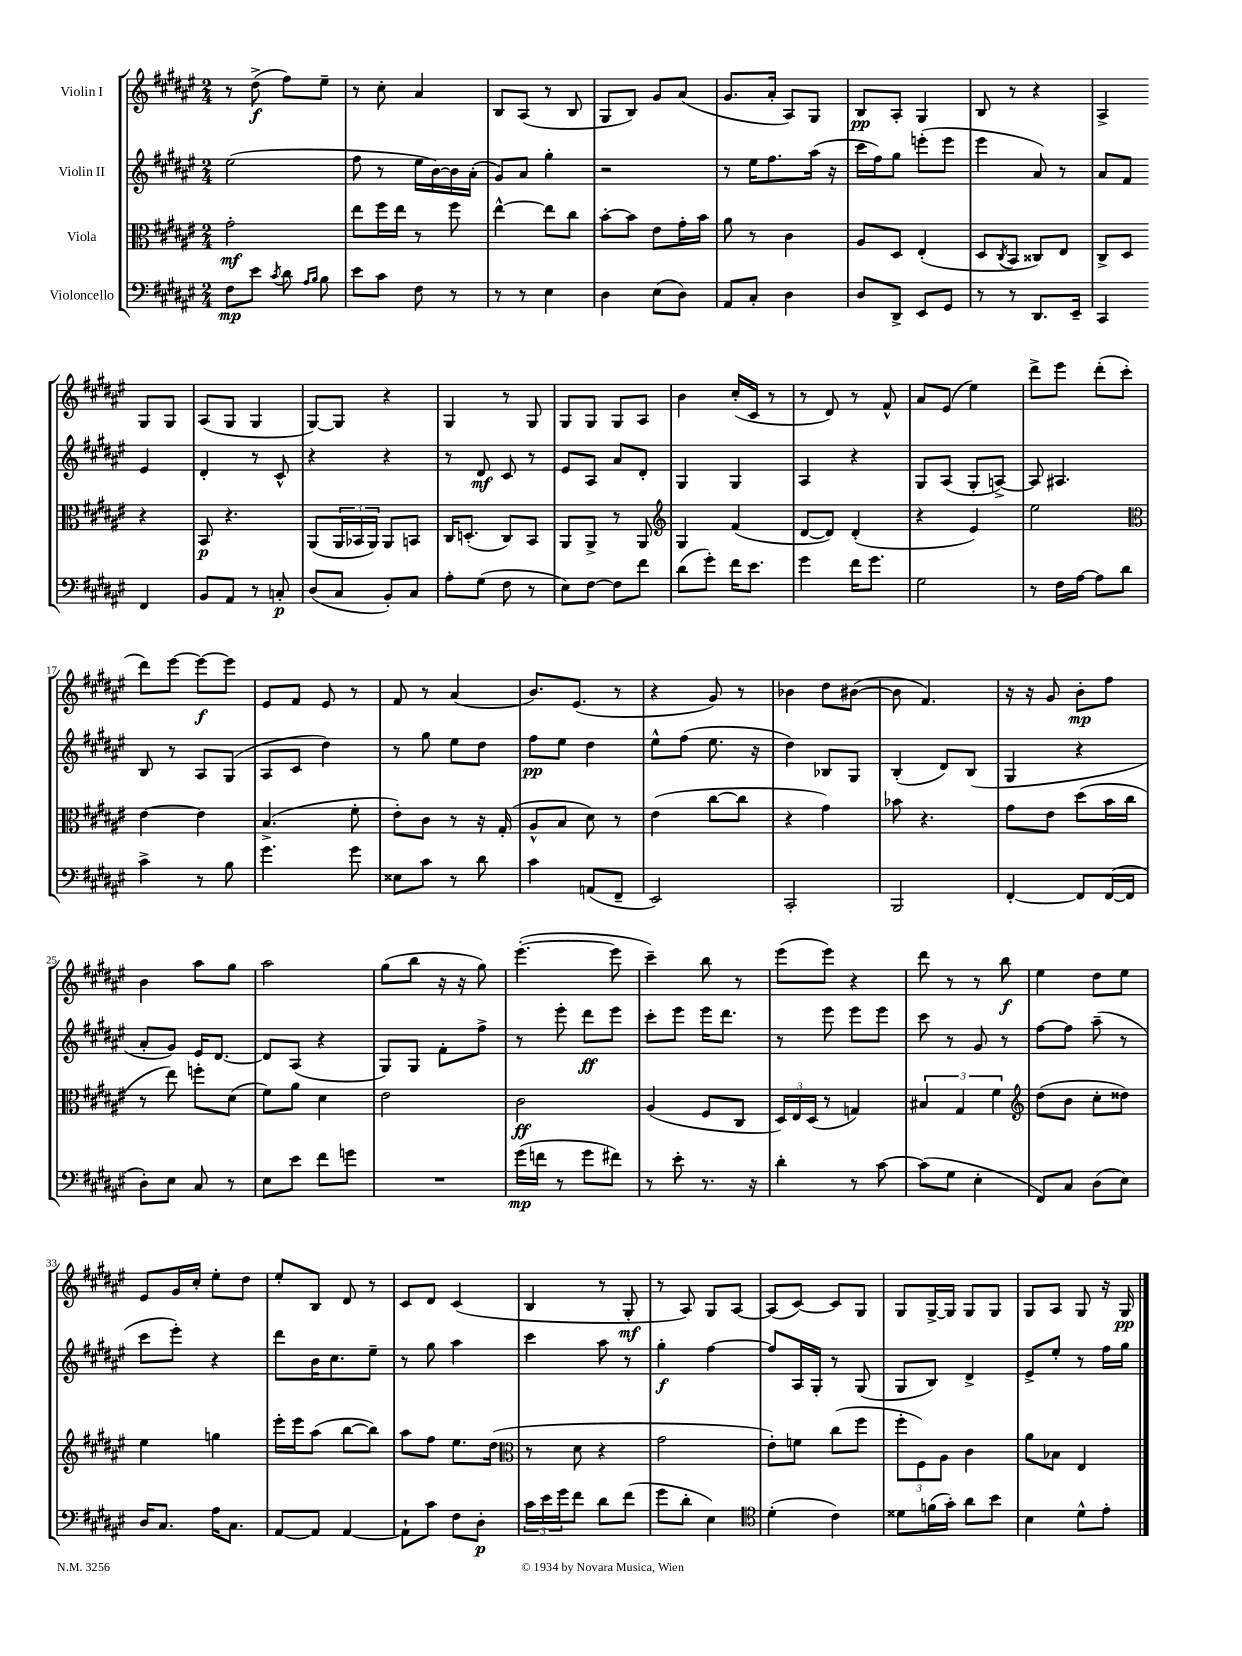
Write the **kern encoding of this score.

**kern	**dynam	**kern	**dynam	**kern	**dynam	**kern	**dynam
*part4	*part4	*part3	*part3	*part2	*part2	*part1	*part1
*staff4	*staff4	*staff3	*staff3	*staff2	*staff2	*staff1	*staff1
*I"Violoncello	*	*I"Viola	*	*I"Violin II	*	*I"Violin I	*
*clefF4	*	*clefC3	*	*clefG2	*	*clefG2	*
*k[f#c#g#d#a#e#]	*	*k[f#c#g#d#a#e#]	*	*k[f#c#g#d#a#e#]	*	*k[f#c#g#d#a#e#]	*
*M2/4	*	*M2/4	*	*M2/4	*	*M2/4	*
=1	=1	=1	=1	=1	=1	=1	=1
8F#\L	mp	2g#'\	mf	(2ee#\	.	8r	.
8e#\J	.	.	.	.	.	(8dd#^\	f
8qc#/	.	.	.	.	.	.	.
8d#\	.	.	.	.	.	8ff#\L)	.
16qqA#/LL	.	.	.	.	.	.	.
16qqB/JJ	.	.	.	.	.	.	.
8B\	.	.	.	.	.	8ee#~\J	.
=2	=2	=2	=2	=2	=2	=2	=2
8e#\L	.	8ee#\L	.	8ff#\	.	8r	.
8c#\J	.	16ff#\L	.	8r	.	8cc#'\	.
.	.	16ee#\JJ	.	.	.	.	.
8F#\	.	8r	.	16ee#\LL	.	4a#/	.
.	.	.	.	[16b\)	.	.	.
8r	.	8ff#\	.	16b\]	.	.	.
.	.	.	.	(16a#'\JJ	.	.	.
=3	=3	=3	=3	=3	=3	=3	=3
8r	.	[4ee#^^\	.	8g#/L)	.	8B/L	.
8r	.	.	.	8a#/J	.	(8A#/J	.
4E#\	.	8ee#\L]	.	4gg#'\	.	8r	.
.	.	8cc#\J	.	.	.	8B/	.
=4	=4	=4	=4	=4	=4	=4	=4
4D#\	.	[8b'\L	.	2r	.	8G#/L	.
.	.	8b\J]	.	.	.	8B/J)	.
(8E#\L	.	8e#\L	.	.	.	8g#/L	.
8D#\J)	.	16g#'\L	.	.	.	(8a#/J	.
.	.	16b\JJ	.	.	.	.	.
=5	=5	=5	=5	=5	=5	=5	=5
8AA#/L	.	8a#\	.	8r	.	8.g#/L	.
8C#'/J	.	8r	.	16ee#\KL	.	.	.
.	.	.	.	8.ff#\	.	16a#'/Jk	.
4D#\	.	4c#\	.	.	.	8A#/L)	.
.	.	.	.	(16aa#\Jk	.	8G#/J	.
.	.	.	.	16r	.	.	.
=6	=6	=6	=6	=6	=6	=6	=6
8D#/L	.	8A#/L	.	16ccc#\LL	.	8B/L	pp
.	.	.	.	16ff#\J)	.	.	.
8DD#^/J	.	8D#/J	.	8gg#\J	.	8A#'/J	.
8EE#/L	.	(4E#'/	.	(8eeen'\L	.	4G#/	.
8GG#/J	.	.	.	8eee\J	.	.	.
=7	=7	=7	=7	=7	=7	=7	=7
8r	.	8D#/L	.	4eee#\	.	8B/	.
.	.	8qC#/	.	.	.	.	.
8r	.	8BB/J	.	.	.	8r	.
8.DD#/L	.	8C##X/L)	.	8a#/)	.	4r	.
.	.	8E#/J	.	8r	.	.	.
16EE#~/Jk	.	.	.	.	.	.	.
=8	=8	=8	=8	=8	=8	=8	=8
4CC#/	.	8C#^/L	.	8a#/L	.	4A#^/	.
.	.	8D#/J	.	8f#/J	.	.	.
4FF#/	.	4r	.	4e#/	.	8G#/L	.
.	.	.	.	.	.	8G#/J	.
!!LO:LB:g=z
=9	=9	=9	=9	=9	=9	=9	=9
8BB/L	.	8BB/	p	4d#'/	.	(8A#/L	.
8AA#/J	.	4.r	.	.	.	8G#/J	.
8r	.	.	.	8r	.	4G#/	.
8Cn'/	p	.	.	8c#^^/	.	.	.
=10	=10	=10	=10	=10	=10	=10	=10
(8D#/L	.	(8AA#/L	.	4r	.	[8G#/L)	.
8C#/J	.	24AA#/L	.	.	.	8G#/J]	.
.	.	24BB-X/	.	.	.	.	.
.	.	24AA#/JJ)	.	.	.	.	.
8BB'/L)	.	8AA#/L	.	4r	.	4r	.
8C#/J	.	8BBn/J	.	.	.	.	.
=11	=11	=11	=11	=11	=11	=11	=11
8A#'\L	.	16C#/KL	.	8r	.	4G#/	.
.	.	(8.Dn'/J	.	.	.	.	.
(8G#\J	.	.	.	8d#/	mf	.	.
8F#\	.	8C#/L)	.	8c#/	.	8r	.
8r	.	8BB/J	.	8r	.	8G#/	.
=12	=12	=12	=12	=12	=12	=12	=12
8E#\L)	.	8AA#/L	.	8e#/L	.	8G#/L	.
[8F#\J	.	8AA#^/J	.	8A#/J	.	8G#/J	.
8F#\L]	.	8r	.	8a#/L	.	8G#/L	.
8f#\J	.	8AA#/	.	8d#'/J	.	8A#/J	.
=13	=13	=13	=13	=13	=13	=13	=13
*	*	*clefG2	*	*	*	*	*
(8d#\L	.	4G#/	.	4G#/	.	4b\	.
8g#'\J)	.	.	.	.	.	.	.
16f#\KL	.	(4f#/	.	4G#/	.	(16cc#'/LL	.
8.e#\J	.	.	.	.	.	16c#/JJ	.
.	.	.	.	.	.	8r	.
=14	=14	=14	=14	=14	=14	=14	=14
4g#\	.	[8d#/L	.	4A#/	.	8r	.
.	.	8d#/J])	.	.	.	8d#/)	.
16f#\KL	.	(4d#'/	.	4r	.	8r	.
8.g#\J	.	.	.	.	.	.	.
.	.	.	.	.	.	8f#^^/	.
=15	=15	=15	=15	=15	=15	=15	=15
2G#\	.	4r	.	8G#/L	.	8a#/L	.
.	.	.	.	(8A#/J	.	(8e#/J	.
.	.	4e#/)	.	8G#'/L	.	4ee#\)	.
.	.	.	.	[8An^/J)	.	.	.
=16	=16	=16	=16	=16	=16	=16	=16
8r	.	2ee#\	.	8A/]	.	8ddd#^\L	.
16F#\LL	.	.	.	4.A#X/	.	8eee#\J	.
[16A#\JJ	.	.	.	.	.	.	.
8A#\L]	.	.	.	.	.	(8ddd#'\L	.
8d#\J	.	.	.	.	.	8ccc#'\J	.
!!LO:LB:g=z
=17	=17	=17	=17	=17	=17	=17	=17
*	*	*clefC3	*	*	*	*	*
4c#^\	.	[4e#\	.	8B/	.	8ddd#\L)	.
.	.	.	.	8r	.	[8eee#\J	.
8r	.	4e#\]	.	8A#/L	.	8eee#\L_	f
8B\	.	.	.	(8G#/J	.	8eee#\J]	.
=18	=18	=18	=18	=18	=18	=18	=18
4.g#\	.	(4.B^/	.	8A#/L	.	8e#/L	.
.	.	.	.	8c#/J	.	8f#/J	.
.	.	.	.	4dd#\)	.	8e#/	.
8g#\	.	8f#'\	.	.	.	8r	.
=19	=19	=19	=19	=19	=19	=19	=19
8E##X\L	.	8e#'\L)	.	8r	.	8f#/	.
8c#\J	.	8c#\J	.	8gg#\	.	8r	.
8r	.	8r	.	8ee#\L	.	(4a#/	.
8d#\	.	16r	.	8dd#\J	.	.	.
.	.	(16G#'/	.	.	.	.	.
=20	=20	=20	=20	=20	=20	=20	=20
4c#\	.	8A#^^/L	.	8ff#\L	pp	8.b/L)	.
.	.	8B/J	.	8ee#\J	.	.	.
.	.	.	.	.	.	(8.e#/J	.
(8AAn/L	.	8d#\)	.	4dd#\	.	.	.
8FF#~/J	.	8r	.	.	.	8r	.
=21	=21	=21	=21	=21	=21	=21	=21
2EE#/)	.	(4e#\	.	8ee#^^\L	.	4r	.
.	.	.	.	(8ff#\J	.	.	.
.	.	[8cc#\L	.	8.ee#\	.	8g#/)	.
.	.	8cc#\J]	.	.	.	8r	.
.	.	.	.	16r	.	.	.
=22	=22	=22	=22	=22	=22	=22	=22
2CC#'/	.	4r	.	4dd#\)	.	4b-X\	.
.	.	4g#\)	.	8B-X/L	.	8dd#\L	.
.	.	.	.	8G#/J	.	([8b#X\J	.
=23	=23	=23	=23	=23	=23	=23	=23
2BBB/	.	8b-X\	.	(4B'/	.	8b#\]	.
.	.	4.r	.	.	.	4.f#/)	.
.	.	.	.	8d#/L)	.	.	.
.	.	.	.	(8B/J	.	.	.
=24	=24	=24	=24	=24	=24	=24	=24
[4FF#'/	.	8g#\L	.	4G#/	.	16r	.
.	.	.	.	.	.	16r	.
.	.	8e#\J	.	.	.	8g#/	.
8FF#/L]	.	(8dd#\L	.	4r	.	8b'\L	mp
([16FF#/L	.	16b\L	.	.	.	8ff#\J	.
16FF#/JJ]	.	16cc#\JJ	.	.	.	.	.
!!LO:LB:g=z
=25	=25	=25	=25	=25	=25	=25	=25
8D#'\L)	.	8r	.	8a#'/L	.	4b\	.
8E#\J	.	8ee#\)	.	8g#/J)	.	.	.
8C#/	.	8ffn'\L	.	16e#/KL	.	8aa#\L	.
.	.	.	.	[8.d#/J	.	.	.
8r	.	(8d#\J	.	.	.	8gg#\J	.
=26	=26	=26	=26	=26	=26	=26	=26
8E#\L	.	8f#\L)	.	8d#/L]	.	2aa#\	.
8e#\J	.	8a#\J	.	(8A#/J	.	.	.
8f#\L	.	4d#\	.	4r	.	.	.
8gn\J	.	.	.	.	.	.	.
=27	=27	=27	=27	=27	=27	=27	=27
2r	.	2e#\	.	8G#/L)	.	(8gg#\L	.
.	.	.	.	8G#/J	.	8bb\J	.
.	.	.	.	8f#'\L	.	16r	.
.	.	.	.	.	.	16r	.
.	.	.	.	8ff#^\J	.	8gg#\)	.
=28	=28	=28	=28	=28	=28	=28	=28
(16g#\LL	mp	2c#\	ff	8r	.	([4.eee#'\	.
16fn\JJ	.	.	.	.	.	.	.
8r	.	.	.	8eee#'\	.	.	.
8g#\L	.	.	.	8ddd#\L	ff	.	.
8f#X\J)	.	.	.	8eee#\J	.	8eee#\]	.
=29	=29	=29	=29	=29	=29	=29	=29
8r	.	(4A#/	.	8ccc#'\L	.	4ccc#~\)	.
8e#'\	.	.	.	8eee#\J	.	.	.
8.r	.	8F#/L	.	16eee#\KL	.	8bb\	.
.	.	.	.	8.ddd#\J	.	.	.
.	.	8C#/J	.	.	.	8r	.
16r	.	.	.	.	.	.	.
=30	=30	=30	=30	=30	=30	=30	=30
4d#'\	.	24D#/LL)	.	8r	.	(8eee#\L	.
.	.	24E#/	.	.	.	.	.
.	.	(24D#/JJ	.	.	.	.	.
.	.	8r	.	8eee#\	.	8eee#\J)	.
8r	.	4Gn/)	.	8eee#\L	.	4r	.
[8c#\	.	.	.	8eee#\J	.	.	.
=31	=31	=31	=31	=31	=31	=31	=31
(8c#\L]	.	6B#X/	.	8ccc#\	.	8ddd#\	.
8G#\J	.	.	.	8r	.	8r	.
.	.	6G#/	.	.	.	.	.
4E#'\	.	.	.	8g#/	.	8r	.
.	.	6f#\	.	.	.	.	.
.	.	.	.	8r	.	8bb\	f
=32	=32	=32	=32	=32	=32	=32	=32
*	*	*clefG2	*	*	*	*	*
8FF#/L)	.	(8dd#\L	.	[8ff#\L	.	4ee#\	.
8C#/J	.	8b\J	.	8ff#\J]	.	.	.
(8D#\L	.	8cc#'\L	.	(8aa#~\	.	8dd#\L	.
8E#\J)	.	8dd##X\J)	.	8r	.	8ee#\J	.
!!LO:LB:g=z
=33	=33	=33	=33	=33	=33	=33	=33
16D#/KL	.	4ee#\	.	8ccc#\L	.	8e#/L	.
8.C#/J	.	.	.	.	.	.	.
.	.	.	.	8eee#'\J)	.	16g#/L	.
.	.	.	.	.	.	16cc#'/JJ	.
16A#\KL	.	4ggn\	.	4r	.	8ee#'\L	.
8.C#\J	.	.	.	.	.	.	.
.	.	.	.	.	.	8dd#\J	.
=34	=34	=34	=34	=34	=34	=34	=34
[8AA#/L	.	16eee#'\LL	.	8ddd#\L	.	8ee#'/L	.
.	.	16eee#\J	.	.	.	.	.
8AA#/J]	.	(8aa#\J	.	16b\K	.	8B/J	.
.	.	.	.	8.cc#\	.	.	.
[4AA#/	.	[8bb\L	.	.	.	8d#/	.
.	.	8bb\J])	.	8ee#~\J	.	8r	.
=35	=35	=35	=35	=35	=35	=35	=35
8AA#`\L]	.	8aa#\L	.	8r	.	8c#/L	.
8c#\J	.	8ff#\J	.	8gg#\	.	8d#/J	.
8F#\L	.	8.ee#\L	.	4aa#\	.	(4c#/	.
8D#'\J	p	.	.	.	.	.	.
.	.	(16dd#\Jk	.	.	.	.	.
=36	=36	=36	=36	=36	=36	=36	=36
*	*	*clefC3	*	*	*	*	*
24c#\LL	.	8r	.	4ccc#\	.	4B/	.
24e#\	.	.	.	.	.	.	.
24g#\J	.	.	.	.	.	.	.
8f#\J	.	8d#\	.	.	.	.	.
8d#\L	.	4r	.	8aa#\	.	8r	.
(8f#\J	.	.	.	8r	.	8G#'/	mf
=37	=37	=37	=37	=37	=37	=37	=37
8g#\L	.	2g#\	.	4gg#'\	f	8r	.
8d#'\J	.	.	.	.	.	8A#/)	.
4E#\)	.	.	.	[4ff#\	.	8G#/L	.
.	.	.	.	.	.	[8A#/J	.
=38	=38	=38	=38	=38	=38	=38	=38
*clefC4	*	*	*	*	*	*	*
(4d#'\	.	8e#'\L)	.	8ff#/L]	.	(8A#/L]	.
.	.	8fn\J	.	16A#/L	.	[8c#/J)	.
.	.	.	.	16G#'/JJ	.	.	.
4c#\)	.	(8cc#\L	.	8r	.	8c#/L]	.
.	.	8ff#\J	.	(8G#/	.	8G#/J	.
=39	=39	=39	=39	=39	=39	=39	=39
8d##X\L	.	12ff#'\L	.	8G#/L	.	8G#/L	.
.	.	12F#\)	.	.	.	.	.
(16fn\L	.	.	.	8B/J)	.	[16G#^/L	.
.	.	12A#\J	.	.	.	.	.
16g#'\JJ)	.	.	.	.	.	16G#/JJ]	.
8a#\L	.	4c#\	.	4d#^/	.	8G#/L	.
8b\J	.	.	.	.	.	8G#/J	.
=40	=40	=40	=40	=40	=40	=40	=40
4B\	.	8a#\L	.	8e#^/L	.	8G#/L	.
.	.	8B-X\J	.	8ee#'/J	.	8A#/J	.
8d#^^\L	.	4E#/	.	8r	.	8G#/	.
8e#'\J	.	.	.	16ff#\LL	.	16r	.
.	.	.	.	16gg#\JJ	.	16G#/	pp
==	==	==	==	==	==	==	==
*-	*-	*-	*-	*-	*-	*-	*-
